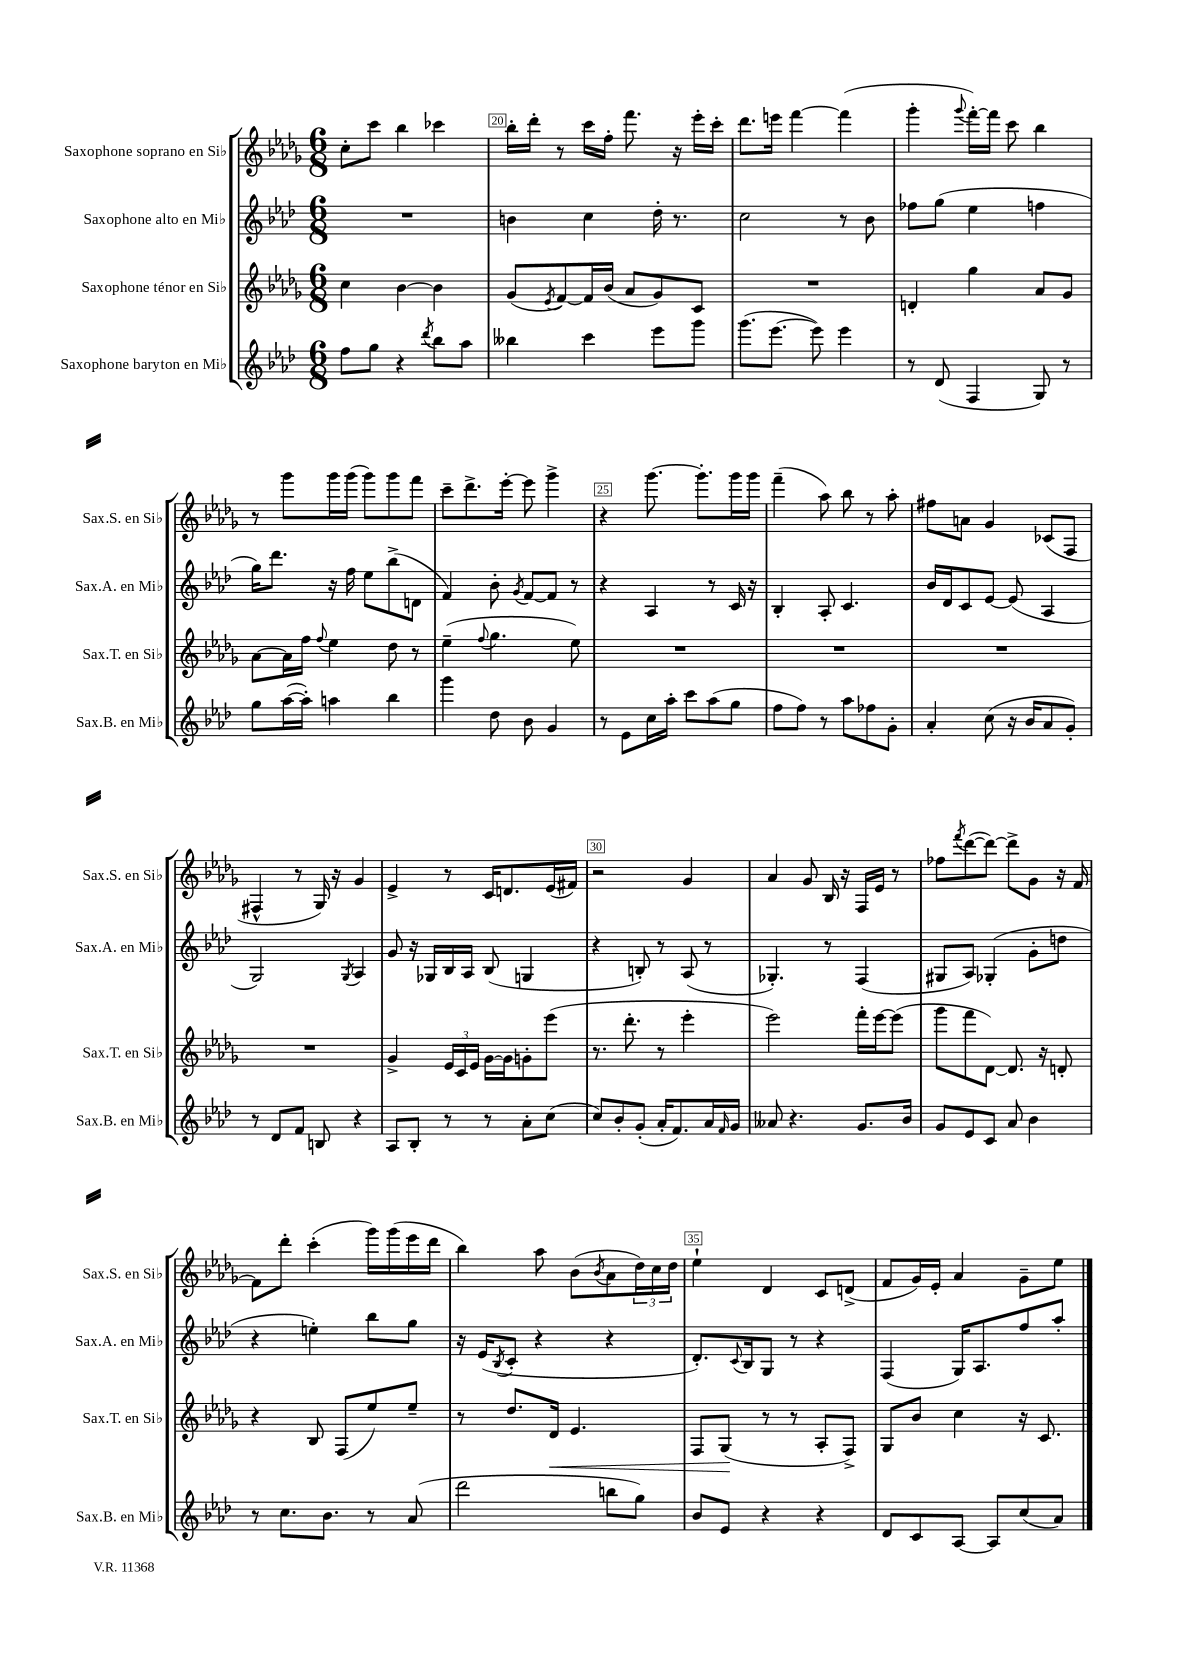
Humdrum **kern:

**kern	**kern	**kern	**kern
*staff4	*staff3	*staff2	*staff1
*clefG2	*clefG2	*clefG2	*clefG2
*k[b-e-a-d-]	*k[b-e-a-d-g-]	*k[b-e-a-d-]	*k[b-e-a-d-g-]
*M6/8	*M6/8	*M6/8	*M6/8
8ff\L	4cc\	2.r	8cc'\L
8gg\J	.	.	8ccc\J
4r	[4b-\	.	4bb-\
8qddd-/	.	.	.
8bb-\L	4b-\]	.	4ccc-\
8aa-\J	.	.	.
=	=	=	=
4bb--\	(8g-/L	4b\	16bb-'\LL
.	.	.	16ddd-'\JJ
.	8qe-/	.	.
.	[8f/)	.	8r
4ccc\	16f/]L	4cc\	16ccc\LL
.	(16b-/JJ	.	16ff'\JJ
.	8a-/L	.	8.fff\
8eee-\L	8g-/)	16dd-'\	.
.	.	8.r	16r
8ggg\J	8c/J	.	16eee-'\LL
.	.	.	16ccc'\JJ
=	=	=	=
(8.ggg\L	2.r	2cc\	8.ddd-\L
[8.eee-\J	.	.	16eee\Jk
.	.	.	[4fff\
8eee-\])	.	.	.
4eee-\	.	8r	(4fff\]
.	.	8b-\	.
=	=	=	=
8r	4d'/	8ff-\L	4ggg-'\
(8d-/	.	(8gg\J	.
.	.	.	8qqggg-/
4F/	4gg-\	4ee-\	[16fff'\LL)
.	.	.	16fff\]JJ
.	.	.	8ccc\
8G/)	8a-/L	4ff\	4bb-\
8r	8g-/J	.	.
=	=	=	=
8gg\L	[8a-\L	16gg\LK)	8r
.	.	8.ddd-\J	.
([16aa-\L	16a-\]L	.	8ggg-\L
16aa-'\]JJ)	16ff\JJ	.	.
.	8qqff/	.	.
4aa\	4ee-\	16r	16ggg-\L
.	.	16ff\	(16ggg-\JJ
.	.	8ee-\L	8ggg-\L)
4bb-\	8dd-\	(8bb-^\	8ggg-\
.	8r	8d\J	8fff\J
=	=	=	=
4ggg\	(4ee-~\	4f/)	8ccc~\L
.	.	.	8.ddd-^\
.	8qqff/	.	.
8dd-\	4.gg-\	8b-'\	.
.	.	.	[16eee-'\Jk
.	.	8qg/	.
8b-\	.	[8f/L	8eee-\]
4g/	.	8f/]J	4ggg-^\
.	8ee-\)	8r	.
=	=	=	=
8r	2.r	4r	4r
8e-\L	.	.	.
16cc\L	.	4A-/	[8.ggg-\
16aa-'\JJ	.	.	.
8ccc\L	.	.	.
.	.	.	8.ggg-'\]L
(8aa-\	.	8r	.
8gg\J	.	16c/	16ggg-\L
.	.	16r	16ggg-\JJ
=	=	=	=
8ff\L	2.r	4B-'/	(4fff~\
8ff\J)	.	.	.
8r	.	8A-'/	8aa-\)
8aa-\L	.	4.c/	8bb-\
8ff-\	.	.	8r
8g'\J	.	.	8aa-'\
=	=	=	=
4a-'/	2.r	16b-/LL	8ff#\L
.	.	16d-/J	.
.	.	8c/	8a\J
(8cc\	.	[8e-/J	4g-/
16r	.	(8e-/]	.
16b-/LK	.	.	.
8a-/	.	4A-/	(8c-/L
8g'/J)	.	.	8F/J
=	=	=	=
8r	2.r	2G/)	4F#^^/
8d-/L	.	.	.
8f/J	.	.	8r
8B/	.	.	16G-/)
.	.	.	16r
.	.	8qG/	.
4r	.	4A-/	4g-/
=	=	=	=
8A-/L	4g-^/	8g/	4e-^/
8B-'/J	.	16r	.
.	.	16G-/LL	.
8r	24e-/LL	16B-/	8r
.	24c/	.	.
.	.	16A-/JJ	.
.	24e-/JJ	.	.
8r	[16g-\LL	(8B-/	16c/LK
.	16g-\]J	.	8.d/
8a-'\L	8g'\	4G/	.
(8cc\J	(8eee-\J	.	(16e-/L
.	.	.	16f#/JJ)
=	=	=	=
8cc/L)	8.r	4r	2r
8b-'/	.	.	.
.	8.ddd-'\	.	.
(8g'/J	.	8B'/)	.
16a-'/LK	8r	8r	.
8.f/)	.	.	.
.	4eee-'\	(8A-/	4g-/
16a-/L	.	8r	.
16qqf/	.	.	.
16g/JJ	.	.	.
=	=	=	=
8a--/	2eee-\)	4.G-'/)	4a-/
4.r	.	.	.
.	.	.	8g-/
.	.	8r	16B-/
.	.	.	16r
8.g/L	16fff'\LL	(4F/	16F/LL
.	[16eee-\J	.	16e-/JJ
.	(8eee-\]J	.	8r
16b-/Jk	.	.	.
=	=	=	=
8g/L	8ggg-\L	8G#/L	8ff-\L
.	.	.	8qfff/
8e-/	8fff\	8A-/J)	([8ddd-\
8c/J	[8d-\J)	(4G-'/	8ddd-\_J)
8a-/	8.d-/]	.	8ddd-^\]L
4b-\	.	8g'\L	8g-\J
.	16r	.	.
.	8d'/	8dd\J	16r
.	.	.	[16f/
=	=	=	=
8r	4r	4r	8f\]L
8.cc\L	.	.	8ddd-'\J
.	8B-/	4ee'\)	(4ccc'\
8.b-\J	.	.	.
.	(8F/L	.	.
8r	8ee-/)	8bb-\L	16ggg-\LL)
.	.	.	(16ggg-\
(8a-/	8ee-~/J	8gg\J	16eee-\
.	.	.	16ddd-\JJ
=	=	=	=
2ddd-\	8r	16r	4bb-\)
.	.	(16e-/LK	.
.	.	8qB-/	.
.	8.dd-/L	8c'/J	.
.	.	4r	8aa-\
.	16d-/Jk	.	.
.	4.e-/	.	(8b-\L
.	.	.	8qb-/
8bb\L	.	4r	8a-\
8gg\J)	.	.	24dd-\L)
.	.	.	24cc\
.	.	.	24dd-\JJ
=	=	=	=
8b-/L	8F/L	8.d-'/L)	4ee-`\
8e-/J	(8G-/J	.	.
.	.	8qqc/	.
.	.	16B-/k	.
4r	8r	8G/J	4d-/
.	8r	8r	.
4r	8A-'/L	4r	8c/L
.	8F^/J)	.	(8d^/J
=	=	=	=
8d-/L	8G-/L	(4F/	8f/L
8c/	8b-/J	.	16g-/L)
.	.	.	16e-'/JJ
[8A-/J	4cc\	16G/LK)	4a-/
.	.	8.A-/	.
8A-/]L	.	.	.
(8cc/	16r	8ff/	8g-~\L
.	8.c/	.	.
8a-/J)	.	8aa-'/J	8ee-\J
==	==	==	==
*-	*-	*-	*-
